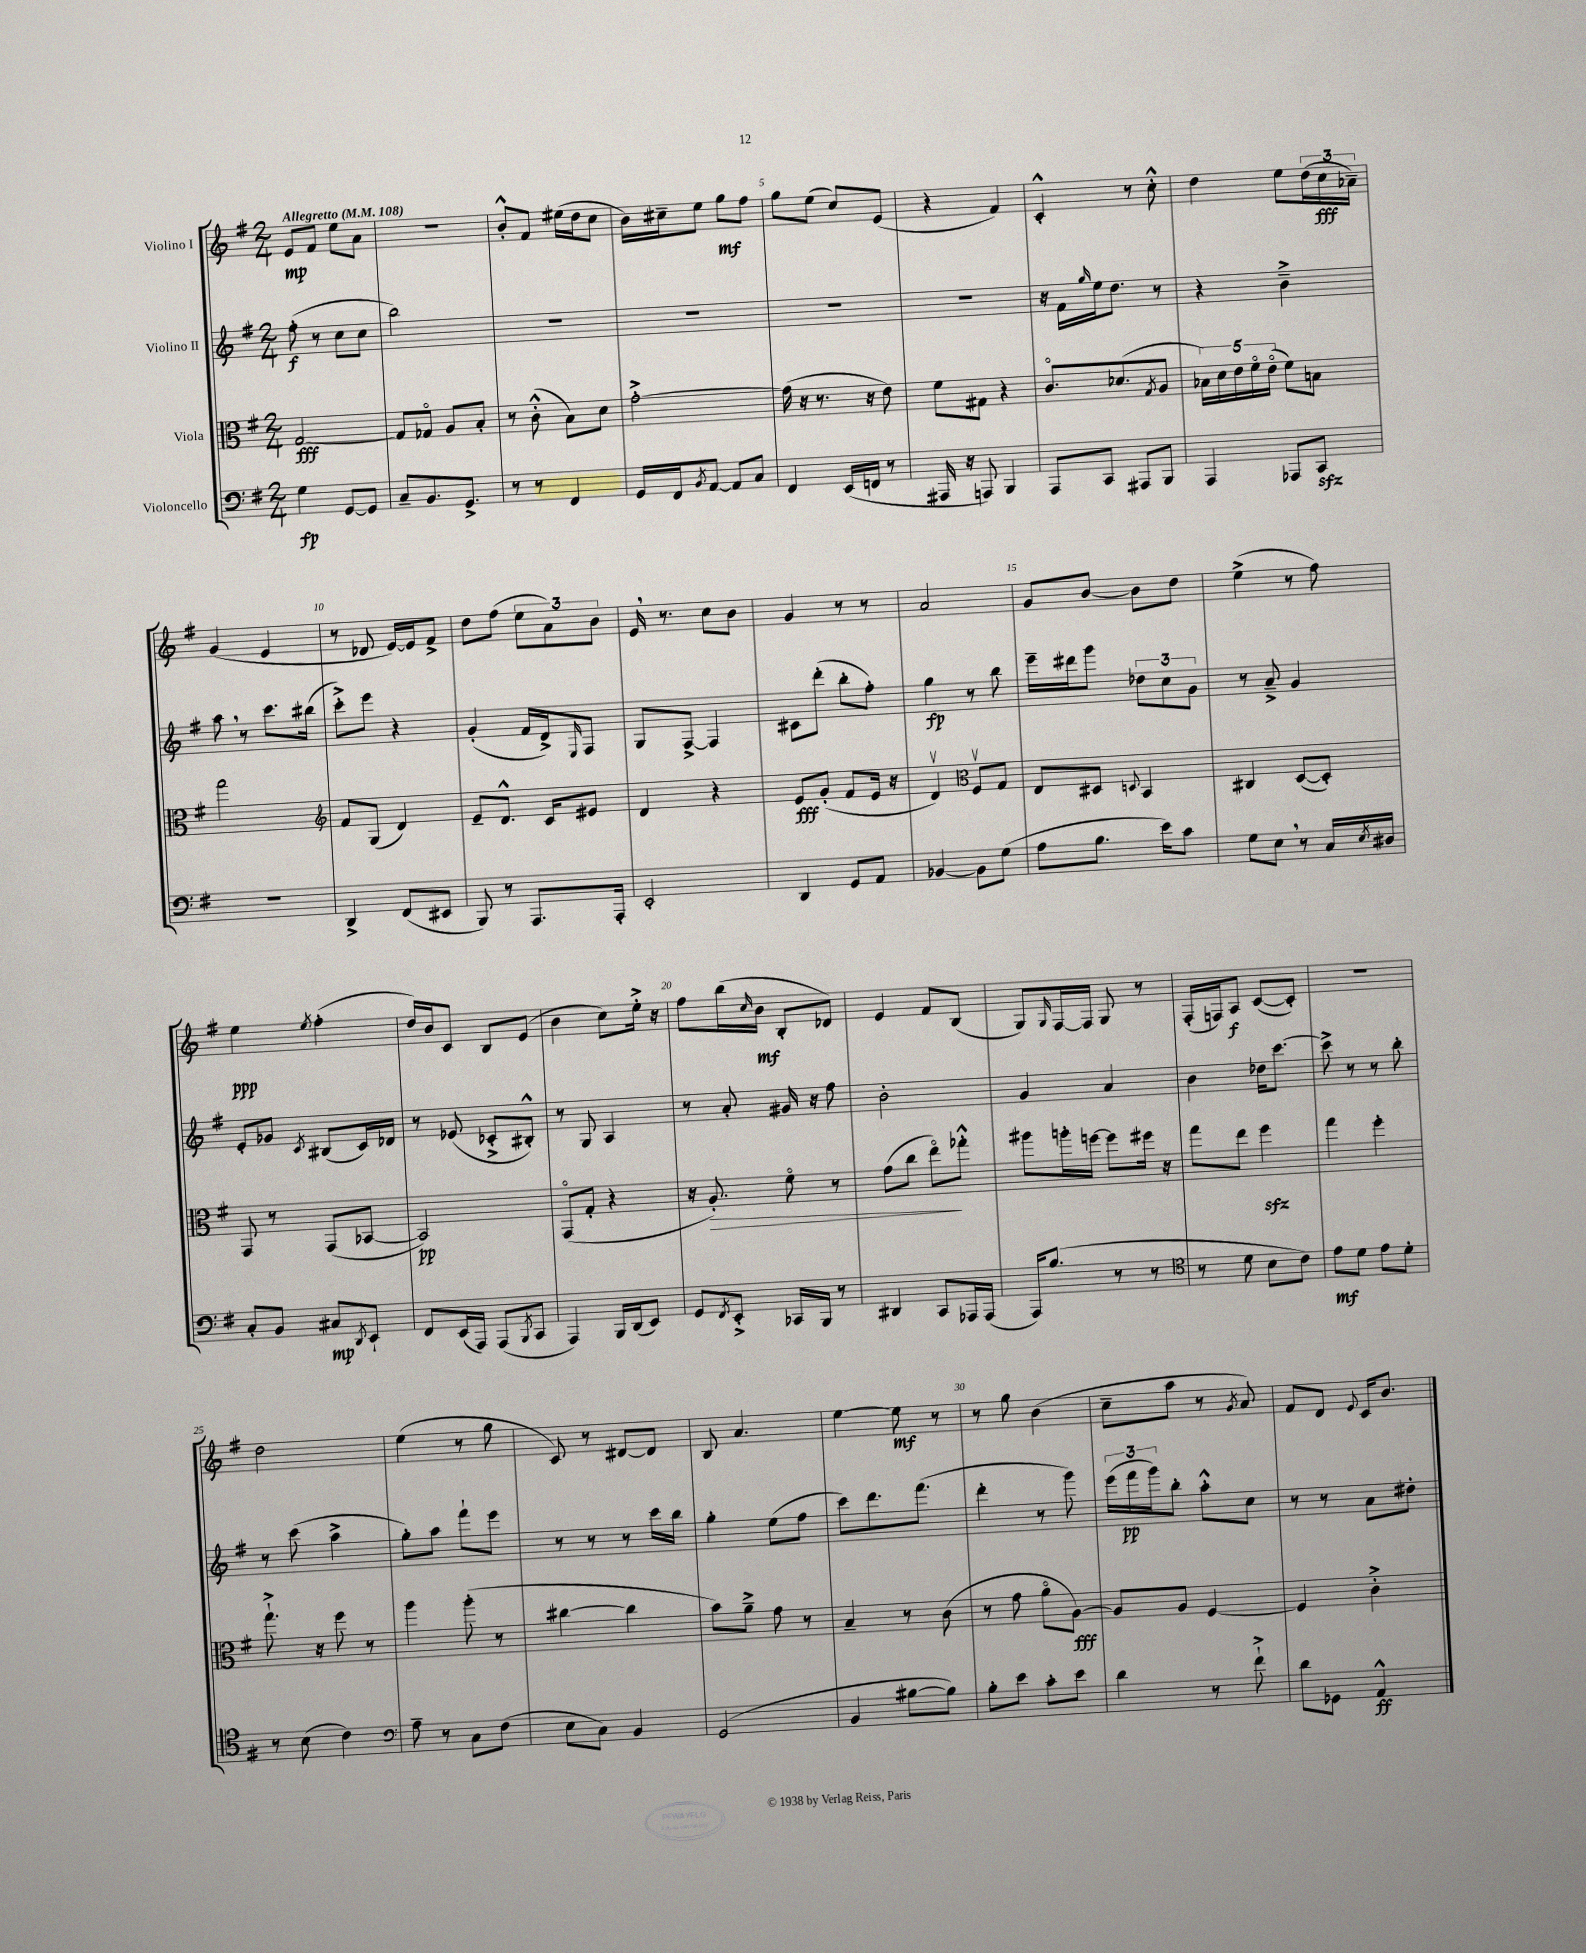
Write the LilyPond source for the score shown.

<<
\new StaffGroup <<
\new Staff = "s0" \with { instrumentName = "Violino I" } {
    \clef treble \key g \major \numericTimeSignature \time 2/4 \tempo "Allegretto" 4 = 108
    e'8\mp fis'8 e''8 a'8 |
    R2 |
    b'8-.-^ fis'8 eis''16( d''16 c''8 |
    b'16) cis''16-- e''8 g''8\mf fis''8 |
    g''8 e''8( c''8) e'8( |
    r4 fis'4) |
    c'4-.-^ r8 c''8-.-^ |
    d''4 e''8 \tuplet 3/2 { d''16( c''16\fff aes'16--) } |
    g'4( e'4 |
    r8 des'8 e'16~) e'16 fis'8-> |
    d''8 fis''8( \tuplet 3/2 { e''8 a'8) b'8 } |
    e'16 \breathe r8. c''8 b'8 |
    g'4 r8 r8 |
    a'2 |
    g'8 b'8~ b'8 d''8 |
    e''4->( r8 fis''8) |
    e''4\ppp \acciaccatura { e''8 } fis''4-.( |
    d''16) b'16 c'8 b8 e'8( |
    b'4 c''8) e''16-.-> r16 |
    fis''8 b''16( \grace { c''16 } b'16\mf b8-. des'8) |
    e'4 fis'8 b8( |
    g8) \grace { g16 } fis16~ fis16 g8 r8 |
    fis16-.( f16) a8\f c'8~( c'8-.) |
    r2 |
    d''2 |
    e''4( r8 g''8 |
    c'8) r8 dis'8~ dis'8 |
    b8 a'4. |
    e''4~ e''8\mf r8 |
    r8 g''8 b'4( |
    c''8-- a''8 r8 \acciaccatura { g'8 } a'8) |
    fis'8 d'8 \appoggiatura { e'8 } c'16 b'8. \bar "|." |
}
\new Staff = "s1" \with { instrumentName = "Violino II" } {
    \clef treble \key g \major \numericTimeSignature \time 2/4
    fis''8-.\f( r8 c''8 c''8 |
    b''2) |
    R2 |
    R2 |
    R2 |
    R2 |
    r16 fis'16 \grace { g''16 } e''16 d''8. r8 |
    r4 b'4---> |
    a''8 \breathe r8 c'''8. bis''16( |
    c'''8-.->) e'''8 r4 |
    g'4-.( fis'16 d'16->) \grace { e16 } fis8 |
    g8 fis8~-> fis4 |
    cis'8 d'''8-.( b''8-. fis''8-.) |
    g''4\fp r8 b''8 |
    e'''16-- dis'''16 g'''8 \tuplet 3/2 { des''8 c''8 g'8 } |
    r8 a'8---> g'4 |
    e'8-. ges'8 \acciaccatura { c'8 } bis8( c'16) des'16 |
    r8 ees'8( ces'8-.-> bis8-.-^) |
    r8 g8 a4 |
    r8 a'8-. gis'16 r16 fis''8 |
    b'2-. |
    g'4 a'4 |
    b'4 des''16 c'''8.~ |
    c'''8-> r8 r8 b''8-. |
    r8 c'''8( a''4-> |
    g''8-.) a''8 fis'''8-! e'''8 |
    r8 r8 r8 c'''16 b''16 |
    g''4-. e''8( fis''8 |
    c'''8) d'''8. fis'''8.( |
    d'''4-. r8 g'''8) |
    \tuplet 3/2 { e'''16( fis'''16\pp g'''16) } b''8-. a''8-.-^ c''8 |
    r8 r8 a'8 dis''8-. \bar "|." |
}
\new Staff = "s2" \with { instrumentName = "Viola" } {
    \clef alto \key g \major \numericTimeSignature \time 2/4
    g2~\fff |
    g8 ges8\flageolet a8 b8-. |
    r8 c'8-.-^( b8) d'8 |
    g'2~-.-> |
    g'16( r16 r8. r16 e'8) |
    fis'8 gis8 r4 |
    c'8.\flageolet des'8.( \acciaccatura { g8 } a8 |
    \tuplet 5/4 { bes16) d'16 e'16 fis'16\flageolet e'16\flageolet( } fis'8) b8 |
    g''2 |
    \clef treble fis'8 g8( d'4) |
    e'8-- d'8.-^ c'16 eis'8 |
    d'4 r4 |
    e'8\fff g'8-.( fis'8 e'16 r16 |
    d'4\upbow) \clef alto fis8\upbow g8 |
    e8 dis8 \appoggiatura { d8 } b,4 |
    cis4 d8~( d8-.) |
    g,8 r8 g,8( bes,8~ |
    bes,2\pp) |
    g,8\flageolet( g8-. r4 |
    r16 a8.-.\>) fis'8\flageolet r8 |
    g'8( c''8 e''8\flageolet\!) ges''8-.-^ |
    ais''8 a''16-. f''16~ f''8 fis''16 r16 |
    g''8 e''8 fis''4\sfz |
    g''4 fis''4-. |
    g''8.-!-> r16 fis''8 r8 |
    a''4 a''8-.( r8 |
    cis''4~ cis''4 |
    b'8) a'8---> g'8 r8 |
    b4-- r8 c'8( |
    r8 g'8 a'8\flageolet a8~\fff) |
    a8 a8 fis4~ |
    fis4 c'4-.-> \bar "|." |
}
\new Staff = "s3" \with { instrumentName = "Violoncello" } {
    \clef bass \key g \major \numericTimeSignature \time 2/4
    g4\fp g,8~ g,8 |
    c8-- b,8. g,8.-> |
    r8 r8 fis,4 |
    g,16 fis,16 \acciaccatura { b,8 } a,8~ a,8 c8 |
    fis,4 e,16( f,16 r8 |
    ais,,16 r16 a,,8) b,,4 |
    a,,8 c,8 ais,,8 b,,8 |
    a,,4 aes,,8 c,8\sfz |
    R2 |
    d,4-> fis,8( eis,8 |
    b,,8) r8 a,,8. a,,16-. |
    e,2-. |
    d,4 g,8 a,8 |
    bes,4~ bes,8 g8( |
    a8 b8. e'16) c'8 |
    g8 e8 \breathe r8 c16 \acciaccatura { e8 } dis16 |
    c8-. b,8 cis8\mp \acciaccatura { d,8 } e,8-! |
    fis,8 e,16( a,,16) a,,8( \acciaccatura { b,,8 } c,8 |
    a,,4) b,,16 d,16( e,8) |
    g,8 \acciaccatura { fis,8 } e,8-.-> ces,16 b,,16 r8 |
    dis,4 c,8 aes,,16 aes,,16( |
    a,,16) b8.( r8 r8 |
    \clef tenor r8 d'8 b8 c'8) |
    e'8\mf d'8 e'8 d'8-. |
    r8 b8( c'4) |
    \clef bass a8-- r8 c8 fis8( |
    e8 c8) b,4 |
    g,2( |
    b,4 bis8~ bis8) |
    b8-. e'8 c'8-. e'8 |
    d'4 r8 fis'8-!-> |
    d'8 ges,8 a,4-^\ff \bar "|." |
}
>>
>>
\layout { \context { \Score \override BarNumber.break-visibility = ##(#f #t #t) barNumberVisibility = #(every-nth-bar-number-visible 5) } }
